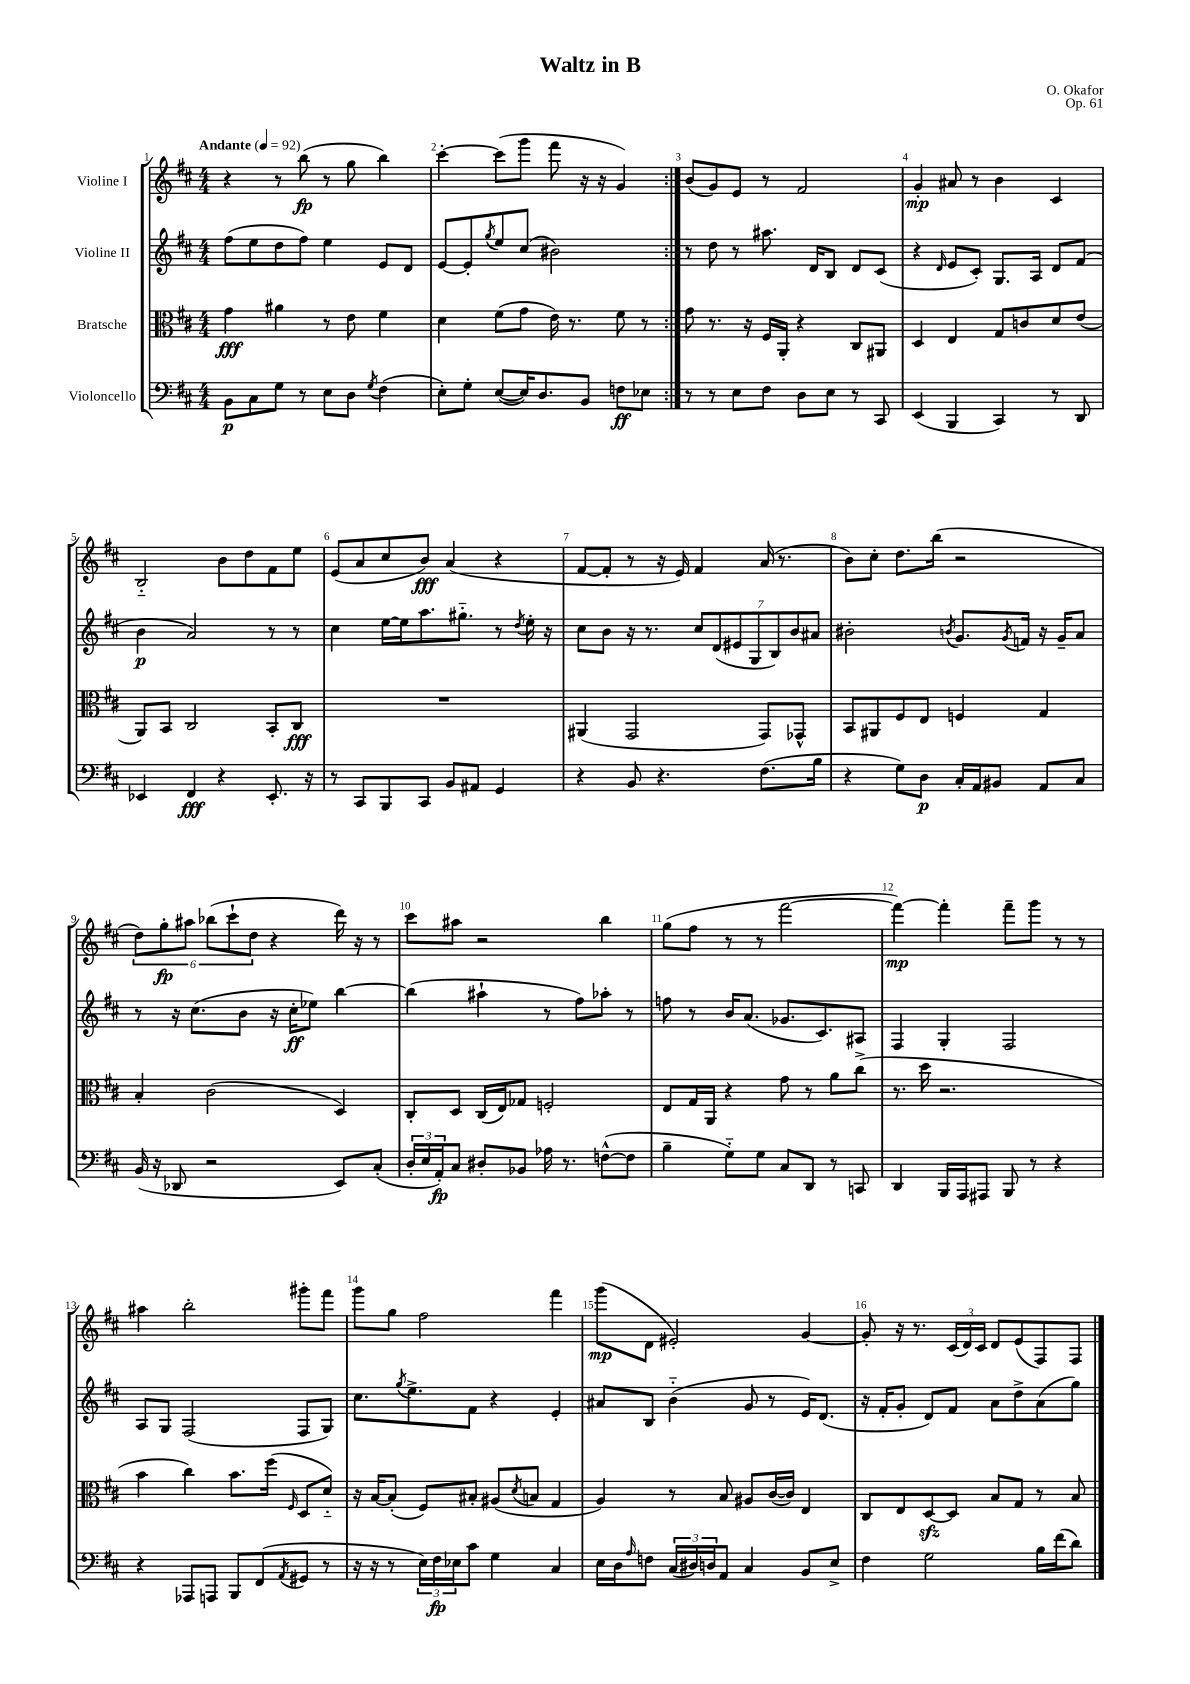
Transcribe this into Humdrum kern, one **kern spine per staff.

**kern	**kern	**kern	**kern
*staff4	*staff3	*staff2	*staff1
*clefF4	*clefC3	*clefG2	*clefG2
*k[f#c#]	*k[f#c#]	*k[f#c#]	*k[f#c#]
*M4/4	*M4/4	*M4/4	*M4/4
*MM92	*MM92	*MM92	*MM92
8BB	4g	(8ff#	4r
8C#	.	8ee	.
8G	4a#	8dd	8r
8r	.	8ff#)	(8bb
8E	8r	4ee	8r
8D	8e	.	8gg
8qG	.	.	.
(4F#	4f#	8e	4bb)
.	.	8d	.
=	=	=	=
8E')	4d	[8e	[4ccc#'
8G'	.	8e']	.
.	.	8qgg	.
([8E	(8f#	8ee	(8ccc#]
16E])	8g	(8cc#	8ggg
8.D	.	.	.
.	16e)	2b#)	8fff#
.	8.r	.	.
8BB	.	.	16r
.	.	.	16r
8F	8f#	.	4g)
8E-	8r	.	.
=:|!	=:|!	=:|!	=:|!
8r	8g	8r	(8b
8r	8.r	8dd	8g)
8E	.	8r	8e
.	16r	.	.
8F#	16F#	8.aa#	8r
.	16AA'	.	.
8D	4r	.	2f#
.	.	16d	.
8E	.	8B	.
8r	8C#	8d	.
8CC#	8AA#	(8c#	.
=	=	=	=
(4EE	4D	4r	4g'
.	.	16qqd	.
4BBB	4E	8e	8a#
.	.	8c#')	8r
4CC#)	8G	8.G	4b
.	8c	.	.
.	.	16A	.
8r	8d	8d	4c#
8DD	(8e	(8f#	.
=	=	=	=
4EE-	8AA)	4b	2B'~
.	8BB	.	.
4FF#	2C#	2a)	.
4r	.	.	8b
.	.	.	8dd
8.EE-'	8BB'	8r	8f#
.	8C#	8r	8ee
16r	.	.	.
=	=	=	=
8r	1r	4cc#	(8e
8CC#	.	.	8a
8BBB	.	[16ee	8cc#
.	.	16ee]	.
8CC#	.	8.aa	8b)
8BB	.	.	(4a
.	.	8.gg#'~	.
8AA#	.	.	.
4GG	.	8r	4r
.	.	8qdd	.
.	.	16ee'	.
.	.	16r	.
=	=	=	=
4r	(4AA#	8cc#	[8f#
.	.	8b	8f#']
8BB	2GG	16r	8r
.	.	8.r	.
4.r	.	.	16r
.	.	.	16e)
.	.	14cc#	4f#
.	.	(14d	.
.	.	14e#	.
.	.	14G	.
(8.F#	8GG)	.	(16a
.	.	14B)	.
.	.	.	8.r
.	.	14b	.
.	8GG-^^	.	.
.	.	14a#	.
16B	.	.	.
=	=	=	=
4r	8BB	2b#'	8b)
.	8AA#	.	8cc#'
8G)	8F#	.	8.dd
8D	8E	.	.
.	.	.	(16bb
.	.	8qb	.
16C#'	4F	8.g	2r
16AA	.	.	.
8BB#	.	.	.
.	.	8qg	.
.	.	16f	.
8AA	4G	16r	.
.	.	16g~	.
8C#	.	8a	.
=	=	=	=
(16BB	4B'	8r	12dd)
16r	.	.	.
.	.	.	12gg'
8DD-	.	16r	.
.	.	.	12aa#
.	.	(8.cc#	.
2r	(2c#	.	(12bb-
.	.	.	12ccc#`
.	.	8b	.
.	.	.	12dd
.	.	16r	4r
.	.	16cc#'	.
.	.	8ee-)	.
8EE)	4D)	[4bb	16ddd)
.	.	.	16r
(8C#'	.	.	8r
=	=	=	=
24D'	8C#'	(4bb]	8ccc#
24E	.	.	.
24AA')	.	.	.
8C#	8D	.	8aa#
8D#'	(16C#	4aa#`	2r
.	16E)	.	.
8BB-	8G-	.	.
16A-	2F'	8r	.
8.r	.	.	.
.	.	8ff#)	.
([8F^^	.	8aa-'	4bb
8F]	.	8r	.
=	=	=	=
4B~	8E	8ff	(8gg
.	16G	8r	8ff#
.	16AA	.	.
8G'~)	4r	16b	8r
.	.	(8.a	.
8G	.	.	8r
8C#	8g	8.g-	[2fff#
8DD	8r	.	.
.	.	8.c#)	.
8r	8a	.	.
8CC	(8cc#^	8A#	.
=	=	=	=
4DD	8.r	4F#	4fff#_)
.	16dd	.	.
16BBB	2.r	4G'	4fff#']
16AAA	.	.	.
8AAA#	.	.	.
8BBB	.	2F#	8fff#~
8r	.	.	8ggg
4r	.	.	8r
.	.	.	8r
=	=	=	=
4r	4b	8A	4aa#
.	.	8G	.
8AAA-	4cc#)	(2F#	2bb'
8AAA	.	.	.
8BBB	8.b	.	.
(8FF#	.	.	.
.	(16ff#	.	.
8qAA	16qqF#	.	.
8GG#	8D	8F#	8ggg#'
8r	8d'~)	8G)	8fff#
=	=	=	=
16r	16r	8.cc#	8ggg
16r	[16B	.	.
8r	(8B']	.	8gg
.	.	8qgg	.
.	.	8.ee^	.
24E)	8F#)	.	2ff#
24F#	.	.	.
24E-	.	.	.
8c#	8B#'	8f#	.
4G	(8A#	4r	.
.	8qd	.	.
.	8B	.	.
4C#	4G	4e'	4fff#
=	=	=	=
16E	4A)	8a#	(8ggg
16D	.	.	.
16qqA	.	.	.
8F	.	8B	8d
(24C#	8r	(4b'~	2e#')
24D#)	.	.	.
24D	.	.	.
8AA	8B	.	.
4C#	8A#	8g	.
.	([16c#	8r	.
.	16c#])	.	.
8BB	4E	16e)	[4g
.	.	(8.d	.
8E^	.	.	.
=	=	=	=
4F#	8C#	16r	8g']
.	.	16f#'	.
.	8E	8g'	16r
.	.	.	8.r
2G	[8D	8d)	.
.	8D]	8f#	(24c#
.	.	.	24d)
.	.	.	24c#
.	8B	8a	8d
.	8G	8dd^	(8e
16B	8r	(8a	8F#)
(16f#	.	.	.
8d)	8B	8gg)	8F#
==	==	==	==
*-	*-	*-	*-
